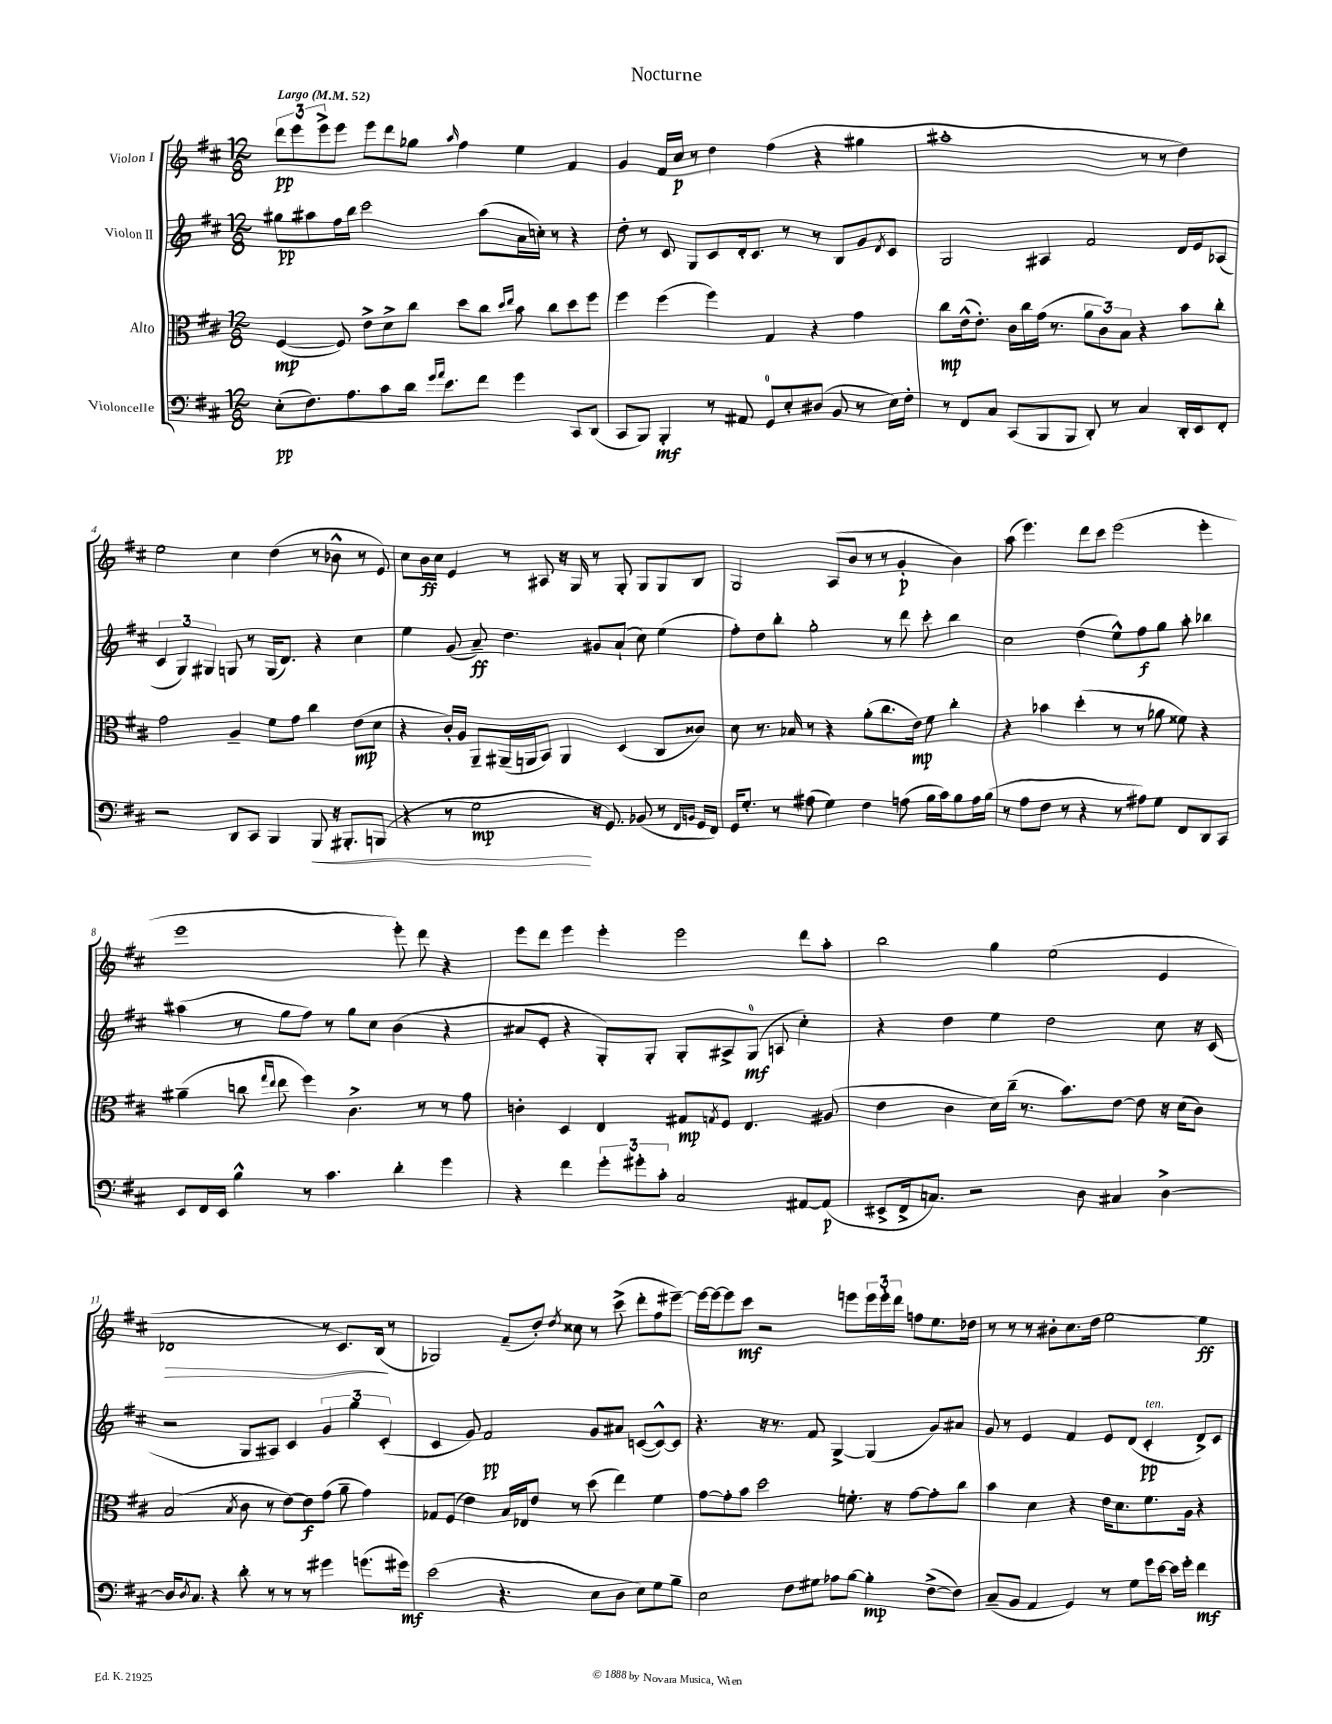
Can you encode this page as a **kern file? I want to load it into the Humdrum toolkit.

**kern	**kern	**kern	**kern
*staff4	*staff3	*staff2	*staff1
*clefF4	*clefC3	*clefG2	*clefG2
*k[f#c#]	*k[f#c#]	*k[f#c#]	*k[f#c#]
*M12/8	*M12/8	*M12/8	*M12/8
*MM52	*MM52	*MM52	*MM52
(8E'	([4F#	8gg#	12ddd
.	.	.	12eee
8.F#)	.	8aa#	.
.	.	.	12eee^
.	8F#])	16ff#	8eee
8.A	.	16bb	.
.	8e^	2ccc#	8eee
8c#	8d^	.	8ddd
16d	8cc#	.	8gg-
16qqg	.	.	.
16qqa	.	.	.
8.e	.	.	.
.	.	.	16qqaa
.	8dd	.	4ff#
8f#	8cc#	(8aa#	.
.	16qqdd	.	.
.	16qqee	.	.
4g	8b	16a	4ee
.	.	16cc')	.
.	8cc#	8r	.
8CC#	8dd	4r	4f#
(8DD	8ff#	.	.
=	=	=	=
8CC#	4ff#	8dd'	4g
8BBB)	.	8r	.
4BBB'	(4ff#	8c#	16f#
.	.	.	16cc#
.	.	8G	8r
8r	4ff#)	8c#	4dd
8AA#	.	16d'	.
.	.	8.c#	.
8GG	4G	.	(4ff#
8E'	.	8r	.
(8D#	4r	8r	4r
8BB	.	8B	.
8r	4g	8g	4gg#
.	.	8qd	.
16E)	.	8c#	.
16F#'	.	.	.
=	=	=	=
8r	8cc#	2G	1aa#'
8FF#	(16e^^	.	.
.	8.e')	.	.
8C#	.	.	.
(8CC#	16c#	.	.
.	16cc#	.	.
8BBB	(16g	4A#	.
.	8.r	.	.
8BBB	.	.	.
8DD')	12a	2f#	.
.	12c#)	.	.
8r	.	.	.
.	12B	.	.
4C#	4r	.	8r
.	.	.	8r
16DD'	8b	16d	4dd)
16EE	.	16e	.
8FF#'	8cc#'	(8A-	.
=	=	=	=
2r	2g	6c#	2ee
.	.	6G)	.
.	.	6G#	.
8DD	4A~	8G	4cc#
8CC#	.	8r	.
4BBB	8f#	(16G	(4dd
.	.	8.d)	.
.	8g	.	.
8BBB	4cc#	4r	8r
16r	.	.	8b-^^
8.BBB#'	.	.	.
.	(8e	4cc#	8r
(8BBB	8d	.	8e)
=	=	=	=
4r	4r	4ee	8cc#
.	.	.	16b
.	.	.	16cc#
8r	16c#')	(8g	4e
.	16A	.	.
2G	8AA~	8a~)	.
.	(16AA#~	4.dd	8r
.	16AA	.	.
.	8BB)	.	8A#
.	4AA	.	16r
.	.	.	16G
16r	.	8g#	8r
8.GG)	.	.	.
.	(4D	(8a`	8G'
(8BB-	.	8cc#)	8G
8r	8C#	(4ee	8G
16qqFF#	.	.	.
16qqBB	.	.	.
16GG	8c##)	.	8B
16FF#)	.	.	.
=	=	=	=
16GG	8d	8ff#')	2G
8.G'	.	.	.
.	8.r	8dd	.
8r	.	8bb'	.
.	16B-	.	.
(8A#	8r	2gg'	.
4G)	4r	.	(8A
.	.	.	8b
4F#	(8a'	.	8r
.	8.cc#	8r	8r
(8A	.	8ddd	4g'
.	16e)	.	.
16B	8f#	8ccc#'	.
16c#)	.	.	.
8B	4cc#'	4bb	4b)
16A	.	.	.
(16B	.	.	.
=	=	=	=
8r	4r	2cc#	(8aa
8A	.	.	4.eee)
8F#	4b-	.	.
8r	.	.	.
4r	(4dd'	(4dd	8ddd
.	.	.	8ccc#
8r	8r	8ee^^)	(2eee
8A#)	8r	8ff#	.
8G	8a-	8gg	.
8FF#	8f##)	8aa'	.
8DD	4r	4bb-	4eee'
8CC#	.	.	.
=	=	=	=
8EE	(4a#~	(4aa#	1eee
16FF#	.	.	.
16EE	.	.	.
4B^^	8cc	8r	.
.	16qqgg	.	.
.	16qqee	.	.
.	8ee	8gg	.
8r	4ff#)	8ff#)	.
4.c#	.	8r	.
.	4.c#^	8gg	.
.	.	8cc#	.
4d'	.	(4b	8eee')
.	8r	.	8ddd
4g	8r	4r	4r
.	8g	.	.
=	=	=	=
4r	4c'	8a#	8eee
.	.	8e'	8ddd
4f#	4D	4r	4eee
12g'	4E	8G')	4eee'
12g#'	.	.	.
.	.	8G'	.
12c#'	.	.	.
2C#	8G#	8G'	2eee
.	8qG	.	.
.	8F#	8A#^	.
.	4.E	(8G	.
.	.	8A	.
[8AA#	.	4cc#')	8ddd
(8AA#]	(8A#	.	8aa'
=	=	=	=
8EE#^	4e	4r	2bb
16FF#^	.	.	.
8.C)	.	.	.
.	4c#	4dd	.
2r	.	.	.
.	16d)	4ee	4gg
.	(16cc#~	.	.
.	8.r	.	.
.	.	2dd	(2ee
.	8.b)	.	.
8D	.	.	.
4C#	[8e	.	.
.	8e]	.	.
[4D^	16r	8cc#	4e
.	(16d	.	.
.	8c#)	16r	.
.	.	(16c#	.
=	=	=	=
16D]	(2B	2r	1d-
8qD	.	.	.
8.C#	.	.	.
4r	.	.	.
.	8qB	.	.
8d'	8c#	8G	.
8r	8r	8A#)	.
8r	[8e)	4c#	.
8r	8e]	.	.
4g#	(8g	6g	8r
.	8a~	.	8.c#)
.	.	6gg	.
(8.g	4g)	.	.
.	.	.	(16B
.	.	(6c#'	.
.	.	.	8r
16g#)	.	.	.
=	=	=	=
(2e	8G-	4c#	2G-)
.	(8F#	.	.
.	4e)	8g)	.
.	.	2f#	.
4.r	16B	.	(8f#~
.	16E-	.	.
.	8e	.	8dd')
.	.	.	8qdd
.	8r	.	8cc##
8E	(8dd	8g	8r
8D	4ee)	8a#	(8ccc#^
8E)	.	([8c	8ddd'
8G	4f#	8c^^_)	8ff#
8B~	.	8c]	[8eee#~)
=	=	=	=
2E	[8g	4.r	16eee#_
.	.	.	16eee#_
.	8g']	.	8eee#]
.	8b	.	8ccc#
.	2dd	16r	2r
.	.	8.r	.
8F#	.	.	.
8G#	.	8f#	.
8A-	.	[4G^	.
[8B	8.f'	.	8eee
4B']	.	(4G]	24eee
.	.	.	24eee'
.	16r	.	.
.	.	.	24ddd
.	[8g	.	8ff
([8F#^	8g']	8g)	8.ee
8F#])	8cc#	8a#	.
.	.	.	16dd-
=	=	=	=
(8C#~	4b	8g	8r
8BB	.	8r	8r
4AA	4d	4e	8r
.	.	.	8b#'
4GG)	4r	4f#	8.cc#
.	.	.	16dd
8r	16e	8e	[2ee
.	8.d	.	.
8G	.	(8d	.
16g	8.f#	4c#'	.
[16e	.	.	.
16e]	.	.	.
16g'	16A	.	.
4f#	4r	8d^)	4ee]
.	.	8c#	.
==	==	==	==
*-	*-	*-	*-
